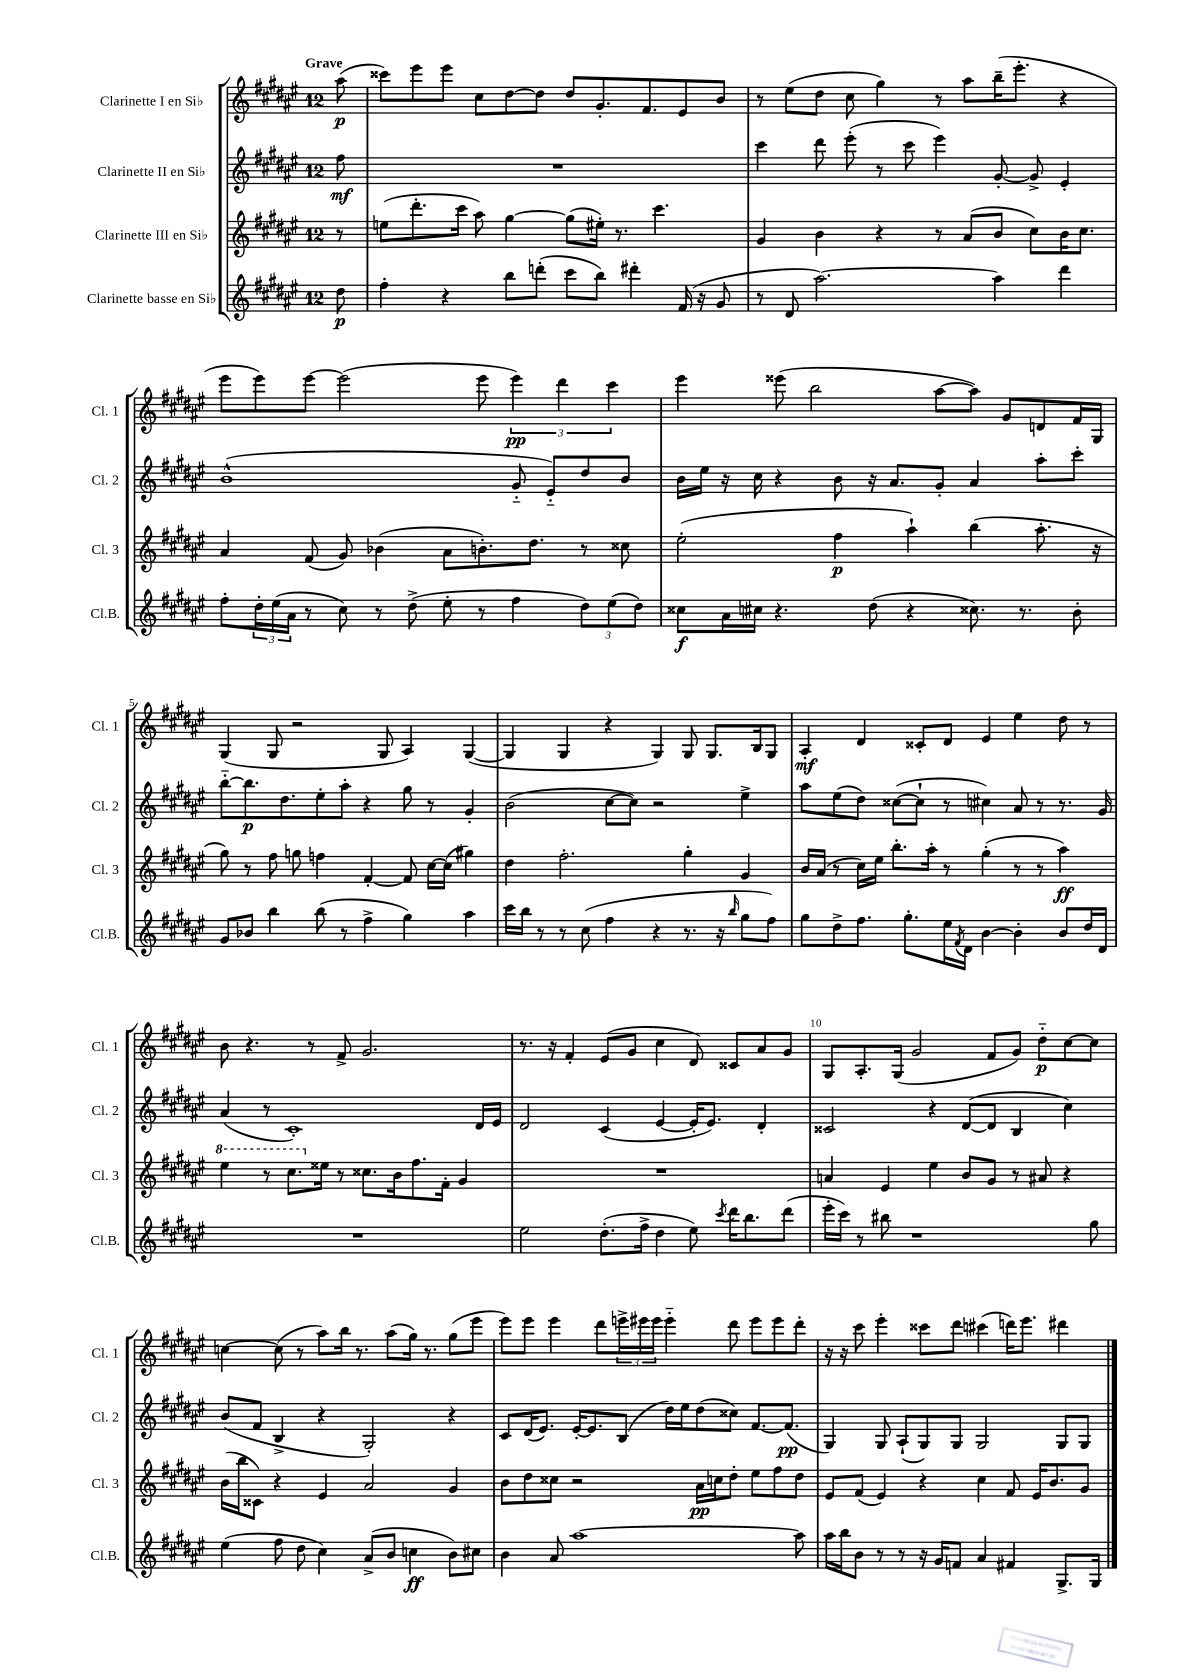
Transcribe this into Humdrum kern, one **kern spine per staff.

**kern	**kern	**kern	**kern
*staff4	*staff3	*staff2	*staff1
*clefG2	*clefG2	*clefG2	*clefG2
*k[f#c#g#d#a#e#]	*k[f#c#g#d#a#e#]	*k[f#c#g#d#a#e#]	*k[f#c#g#d#a#e#]
*M12/8	*M12/8	*M12/8	*M12/8
8dd#	8r	8ff#	(8aa#
=	=	=	=
4ff#'	(8ee	1.r	8ccc##)
.	8.ddd#'	.	8eee#
4r	.	.	8eee#
.	16ccc#	.	.
.	8aa#)	.	8cc#
8bb	[4gg#	.	[8dd#
(8ddd'	.	.	8dd#]
8ccc#	(8gg#]	.	8dd#
8bb)	16ee#')	.	8.g#'
.	8.r	.	.
4ddd#'	.	.	.
.	.	.	8.f#
.	4.ccc#	.	.
(16f#	.	.	8e#
16r	.	.	.
8g#	.	.	8b
=	=	=	=
8r	4g#	4ccc#	8r
8d#	.	.	(8ee#
[2.aa#)	4b	8ddd#	8dd#
.	.	(8eee#'	8cc#
.	4r	8r	4gg#)
.	.	8ccc#	.
.	8r	4eee#)	8r
.	(8a#	.	8aa#
4aa#]	8b	[8g#'	(16bb~
.	.	.	8.eee#'
.	8cc#)	8g#^]	.
4ddd#	16b	4e#'	4r
.	8.cc#	.	.
=	=	=	=
8ff#'	4a#	(1b^^	8eee#
24dd#'	.	.	8eee#)
(24ee#	.	.	.
24a#	.	.	.
8r	(8f#	.	[8eee#
8cc#)	8g#)	.	(2eee#]
8r	(4b-	.	.
(8dd#^	.	.	.
8ee#'	8a#	.	.
8r	8.b')	.	8eee#
4ff#	.	8g#'~	6eee#)
.	8.dd#	.	.
.	.	8e#'~)	.
.	.	.	6ddd#
12dd#)	8r	8dd#	.
(12ee#	.	.	6ccc#
.	8cc##	8b	.
12dd#)	.	.	.
=	=	=	=
8cc##	(2ee#'	16b	4eee#
.	.	16ee#	.
16a#	.	16r	.
16cc#	.	16cc#	.
4.r	.	4r	(8eee##
.	.	.	2bb
.	4ff#	8b	.
(8dd#	.	16r	.
.	.	8.a#	.
4r	4aa#`)	.	.
.	.	8g#'	[8aa#
8.cc##)	(4bb	4a#	8aa#])
.	.	.	8g#
8.r	.	.	.
.	8.aa#'	8aa#'	8d
8b'	.	8ccc#'	16f#
.	16r	.	16G#
=	=	=	=
8g#	8gg#)	[8bb'~	(4G#
8b-	8r	8.bb]	.
4bb	8ff#	.	8G#
.	.	8.dd#	.
.	8gg	.	2r
(8bb	4ff	8ee#'	.
8r	.	8aa#'	.
4ff#^	[4f#'	4r	.
.	.	.	8G#
4gg#)	8f#]	8gg#	4A#)
.	[16cc#	8r	.
.	(16cc#]	.	.
4aa#	4gg#)	4g#'	([4G#
=	=	=	=
16ccc#	4dd#	(2b	4G#]
16bb	.	.	.
8r	.	.	.
8r	2.ff#'	.	4G#
(8cc#	.	.	.
4ff#	.	[8cc#	4r
.	.	8cc#])	.
4r	.	2r	4G#)
8.r	4gg#'	.	8G#
.	.	.	8.G#
16r	.	.	.
16qqbb	.	.	.
8gg#	4g#	4ee#^	.
.	.	.	16B
8ff#)	.	.	8G#
=	=	=	=
8gg#	16b	8aa#	4A#'
.	(16a#	.	.
8dd#^	8r	(8ee#	.
8.ff#	16cc#)	8dd#)	4d#
.	16ee#	.	.
.	8.bb'	([8cc##	.
8.gg#'	.	.	.
.	.	8cc##`]	8c##'
.	16aa#'	.	.
16ee#	8r	8r	8d#
8qf#	.	.	.
16d#	.	.	.
[4b	(4gg#'	4cc#)	4e#
4b']	8r	8a#	4ee#
.	8r	8r	.
8b	4aa#)	8.r	8dd#
16dd#	.	.	8r
16d#	.	16g#	.
=	=	=	=
1.r	4eee#	(4a#	8b
.	.	.	4.r
.	8r	8r	.
.	8.ccc#	1c#')	.
.	.	.	8r
.	16ee##	.	.
.	8r	.	8f#^
.	8.cc##	.	2.g#
.	16b	.	.
.	8.ff#	.	.
.	16f#'	.	.
.	4g#	.	.
.	.	16d#	.
.	.	16e#	.
=	=	=	=
2ee#	1.r	2d#	8.r
.	.	.	16r
.	.	.	4f#'
(8.dd#'	.	(4c#	(8e#
.	.	.	8g#
16ff#^	.	.	.
4dd#	.	[4e#	4cc#
8ee#)	.	16e#']	8d#)
.	.	8.e#)	.
8qccc#	.	.	.
16ddd#	.	.	8c##
8.bb	.	.	.
.	.	4d#'	8a#
(8ddd#	.	.	8g#
=	=	=	=
16eee#'	4a	2c##	8G#
16ccc#)	.	.	.
8r	.	.	8.A#'
8bb#	4e#	.	.
.	.	.	(16G#
1r	.	.	2g#
.	4ee#	4r	.
.	8b	([8d#	.
.	8g#	8d#]	8f#
.	8r	4B	8g#)
.	8a#	.	8dd#'~
.	4r	4cc#)	[8cc#
8gg#	.	.	8cc#]
=	=	=	=
(4ee#	(16b	(8b	[4cc
.	16bb	.	.
.	8c##)	8f#	.
8ff#	4r	4B^	(8cc]
8dd#	.	.	8r
4cc#)	4e#	4r	8aa#)
.	.	.	16bb
.	.	.	8.r
(8a#^	2a#	2G#')	.
8b	.	.	(8aa#
4cc	.	.	16gg#)
.	.	.	8.r
8b)	4g#	4r	(8gg#
8cc#	.	.	8eee#
=	=	=	=
4b	8b	8c#	8eee#)
.	8dd#	(16d#	8eee#
.	.	8.e#)	.
8a#	8cc##	.	4eee#
[1aa#	2r	[16e#'	.
.	.	8.e#]	.
.	.	.	8ddd#
.	.	(8B	24eee^
.	.	.	24eee#
.	.	.	24eee#
.	.	16dd#)	4eee#'~
.	.	16ee#	.
.	16a#	(8dd#	.
.	16cc	.	.
.	8dd#'	8cc##)	8ddd#
.	8ee#	[8.f#	8eee#
.	8ff#	.	8eee#
.	.	(8.f#]	.
8aa#]	8dd#	.	8ddd#'
=	=	=	=
16aa#	8e#	4G#)	16r
16bb	.	.	16r
8b	(8f#	.	8ccc#
8r	4e#)	8G#	4eee#'
8r	.	(8A#`	.
16r	4r	8G#)	8ccc##
16g#	.	.	.
8f	.	8G#	8ddd#
4a#	4cc#	2G#	(4ccc#
4f#	8f#	.	16ddd)
.	.	.	8.eee#
.	16e#	.	.
.	8.b	.	.
8.G#^	.	8G#	4ddd#
.	8g#	8G#	.
16G#	.	.	.
==	==	==	==
*-	*-	*-	*-
